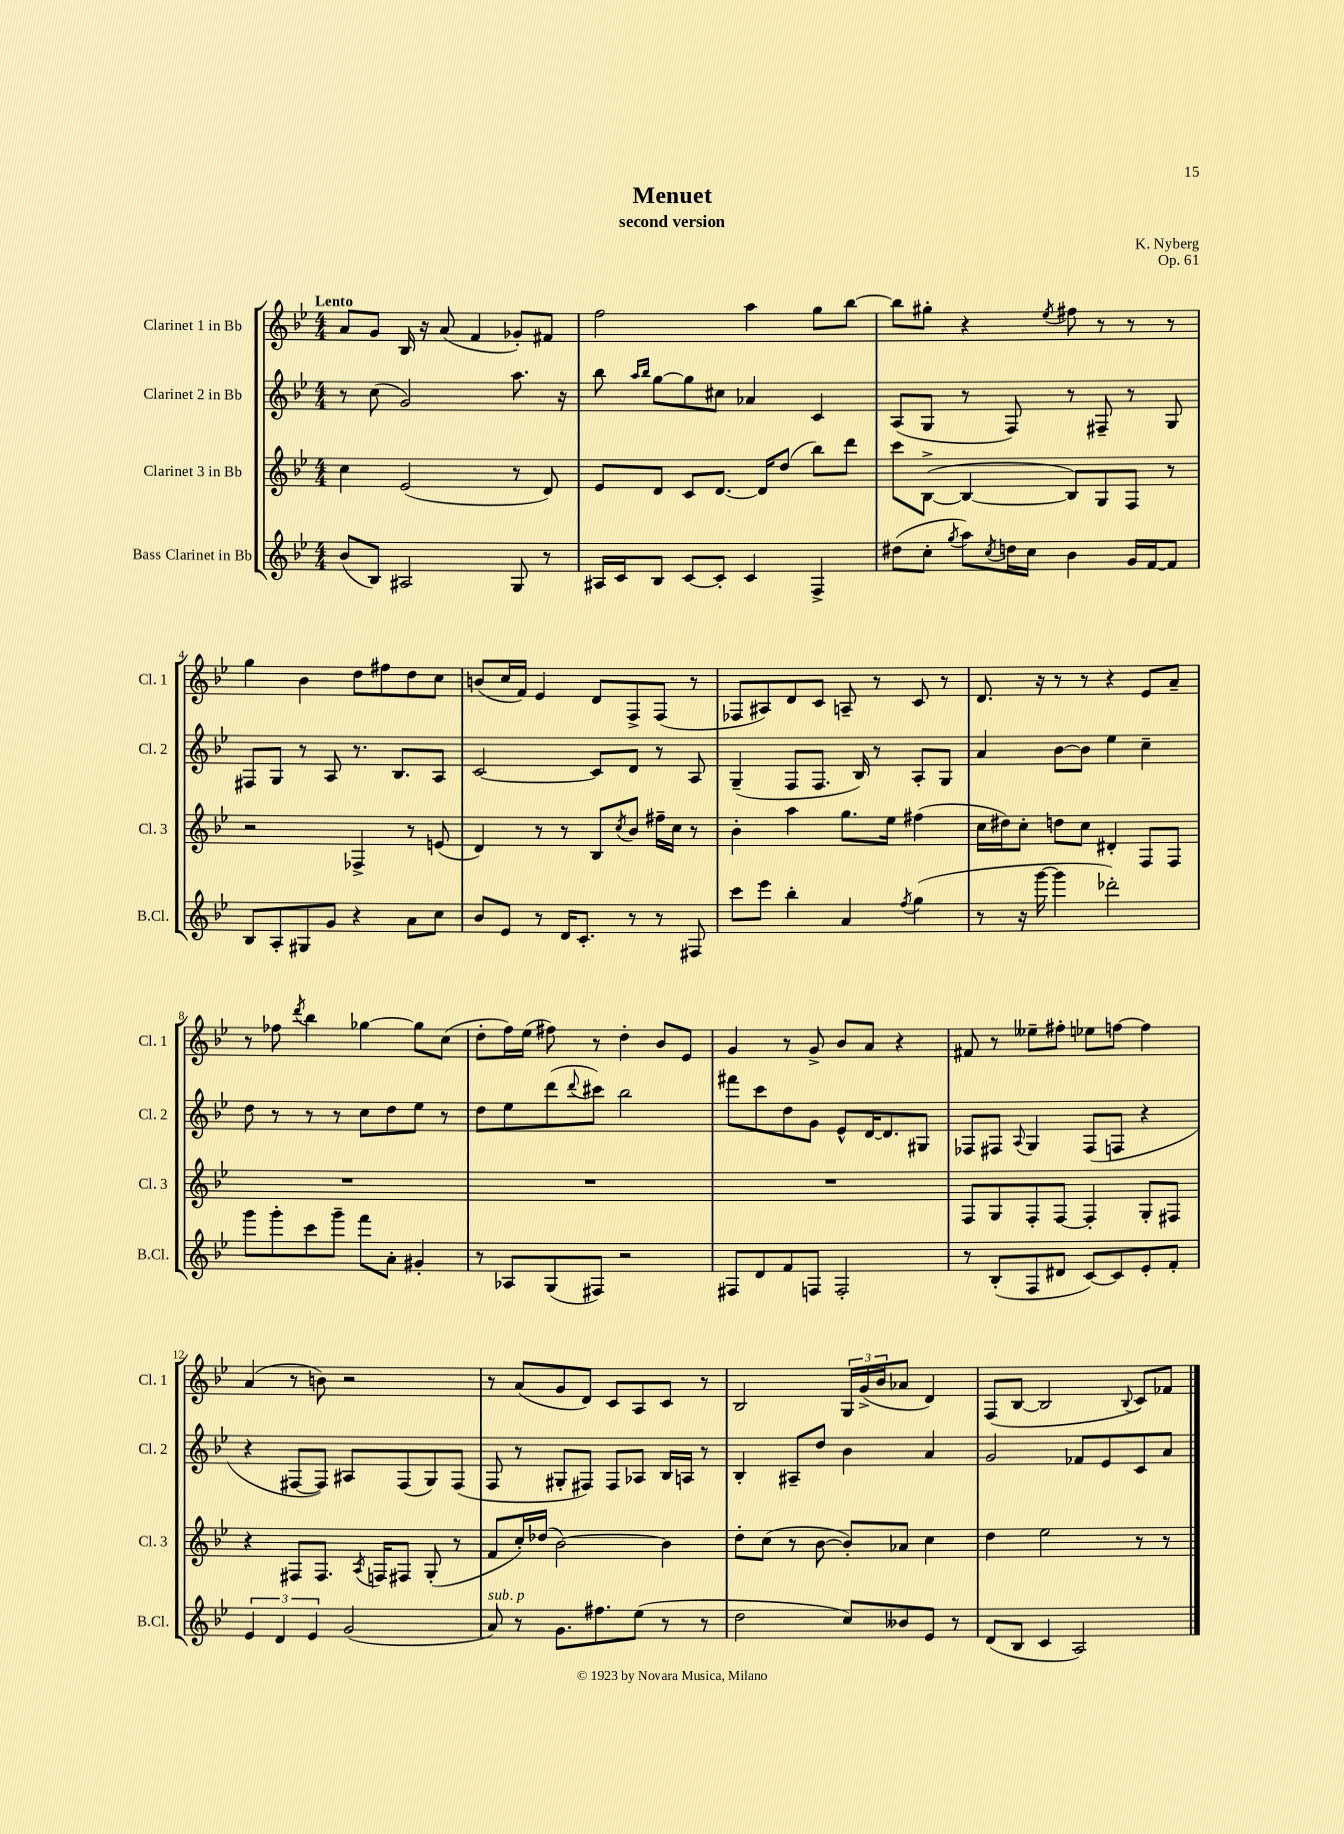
\header { title = "Menuet" composer = "K. Nyberg" subtitle = "second version" opus = "Op. 61" }
<<
\new StaffGroup <<
\new Staff = "s0" \with { instrumentName = "Clarinet 1 in Bb" shortInstrumentName = "Cl. 1" } {
    \clef treble \key bes \major \numericTimeSignature \time 4/4 \tempo "Lento"
    a'8 g'8 bes16 r16 a'8( f'4 ges'8-.) fis'8 |
    f''2 a''4 g''8 bes''8~ |
    bes''8 gis''8-. r4 \acciaccatura { ees''8 } fis''8 r8 r8 r8 |
    g''4 bes'4 d''8 fis''8 d''8 c''8 |
    b'8( c''16 f'16) ees'4 d'8 f8-> f8( r8 |
    fes8 ais8) d'8 c'8 a8-- r8 c'8 r8 |
    d'8. r16 r8 r8 r4 ees'8 a'8-- |
    r8 fes''8 \acciaccatura { d'''8 } bes''4 ges''4~ ges''8 c''8( |
    d''8-. f''16) ees''16( fis''8) r8 d''4-. bes'8 ees'8 |
    g'4 r8 g'8-> bes'8 a'8 r4 |
    fis'8 r8 eeses''8-- fis''8-. ees''8 f''8~ f''4 |
    a'4( r8 b'8) r2 |
    r8 a'8( g'8 d'8) c'8 a8 c'8 r8 |
    bes2 \tuplet 3/2 { g16 g'16->( bes'16 } aes'8 d'4) |
    f8( bes8~ bes2 \appoggiatura { bes8 } c'8) fes'8 \bar "|." |
}
\new Staff = "s1" \with { instrumentName = "Clarinet 2 in Bb" shortInstrumentName = "Cl. 2" } {
    \clef treble \key bes \major \numericTimeSignature \time 4/4
    r8 c''8( g'2) a''8. r16 |
    bes''8 \grace { a''16 bes''16 } g''8~ g''8 cis''8 aes'4 c'4 |
    a8( g8 r8 f8) r8 fis8-- r8 g8 |
    fis8 g8 r8 a8 r8. bes8. a8 |
    c'2~ c'8 d'8 r8 a8 |
    g4--( f8 f8. bes16) r8 a8-. g8 |
    a'4 bes'8~ bes'8 ees''4 c''4-- |
    d''8 r8 r8 r8 c''8 d''8 ees''8 r8 |
    d''8 ees''8 d'''8( \appoggiatura { d'''8 } cis'''8) bes''2 |
    fis'''8 c'''8 d''8 g'8 ees'8-^ d'16~ d'8. gis8 |
    fes8 fis8 \appoggiatura { a8 } g4 fis8( f8 r4 |
    r4 fis8~ fis8) ais8 fis8( g8) fis8( |
    f8 r8 gis8-. fis8) fis8 aes8 bes16 a16 r8 |
    bes4-. ais8-- d''8 bes'4 a'4 |
    g'2 fes'8 ees'8 c'8 a'8 \bar "|." |
}
\new Staff = "s2" \with { instrumentName = "Clarinet 3 in Bb" shortInstrumentName = "Cl. 3" } {
    \clef treble \key bes \major \numericTimeSignature \time 4/4
    c''4 ees'2( r8 d'8) |
    ees'8 d'8 c'8 d'8.~ d'16 d''8( bes''8) d'''8 |
    c'''8 bes8~->( bes4~ bes8) g8 f8 r8 |
    r2 fes4-> r8 e'8( |
    d'4) r8 r8 bes8 \acciaccatura { c''8 } bes'8 fis''16-- c''16 r8 |
    bes'4-. a''4 g''8. ees''16 fis''4( |
    c''16 dis''16) c''8-. d''8 c''8 dis'4-. f8 f8 |
    R1 |
    R1 |
    R1 |
    f8 g8 f8-. f8~ f4-. g8-. fis8 |
    r4 fis8 fis8. \acciaccatura { a8 } f16 fis8 g8-.( r8 |
    f'8 c''16-.) des''16( bes'2~) bes'4 |
    d''8-. c''8( r8 bes'8~ bes'8-.) aes'8 c''4 |
    d''4 ees''2 r8 r8 \bar "|." |
}
\new Staff = "s3" \with { instrumentName = "Bass Clarinet in Bb" shortInstrumentName = "B.Cl." } {
    \clef treble \key bes \major \numericTimeSignature \time 4/4
    bes'8( bes8) ais2 g8 r8 |
    ais16 c'16 bes8 c'8~ c'8-. c'4 f4-> |
    dis''8( c''8-. \acciaccatura { g''8 } a''8) \acciaccatura { c''8 } d''16 c''16 bes'4 g'16 f'16~ f'8 |
    bes8 a8-. gis8 g'8 r4 a'8 c''8 |
    bes'8 ees'8 r8 d'16 c'8.-. r8 r8 fis8 |
    c'''8 ees'''8 bes''4-. a'4 \acciaccatura { f''8 } g''4( |
    r8 r16 g'''16~ g'''4 des'''2-.) |
    g'''8 g'''8-. c'''8 g'''8-- f'''8 a'8-. gis'4-. |
    r8 aes8 g8( fis8) r2 |
    fis8 d'8 f'8 f8 f2-. |
    r8 bes8-.( f8 dis'8 c'8~) c'8 ees'8-. f'8-. |
    \tuplet 3/2 { ees'4 d'4 ees'4 } g'2( |
    a'8^\markup { \italic "sub. p" }) r8 g'8. fis''8. ees''8( r8 r8 |
    d''2 c''8) beses'8 ees'8 r8 |
    d'8( bes8 c'4 a2) \bar "|." |
}
>>
>>
